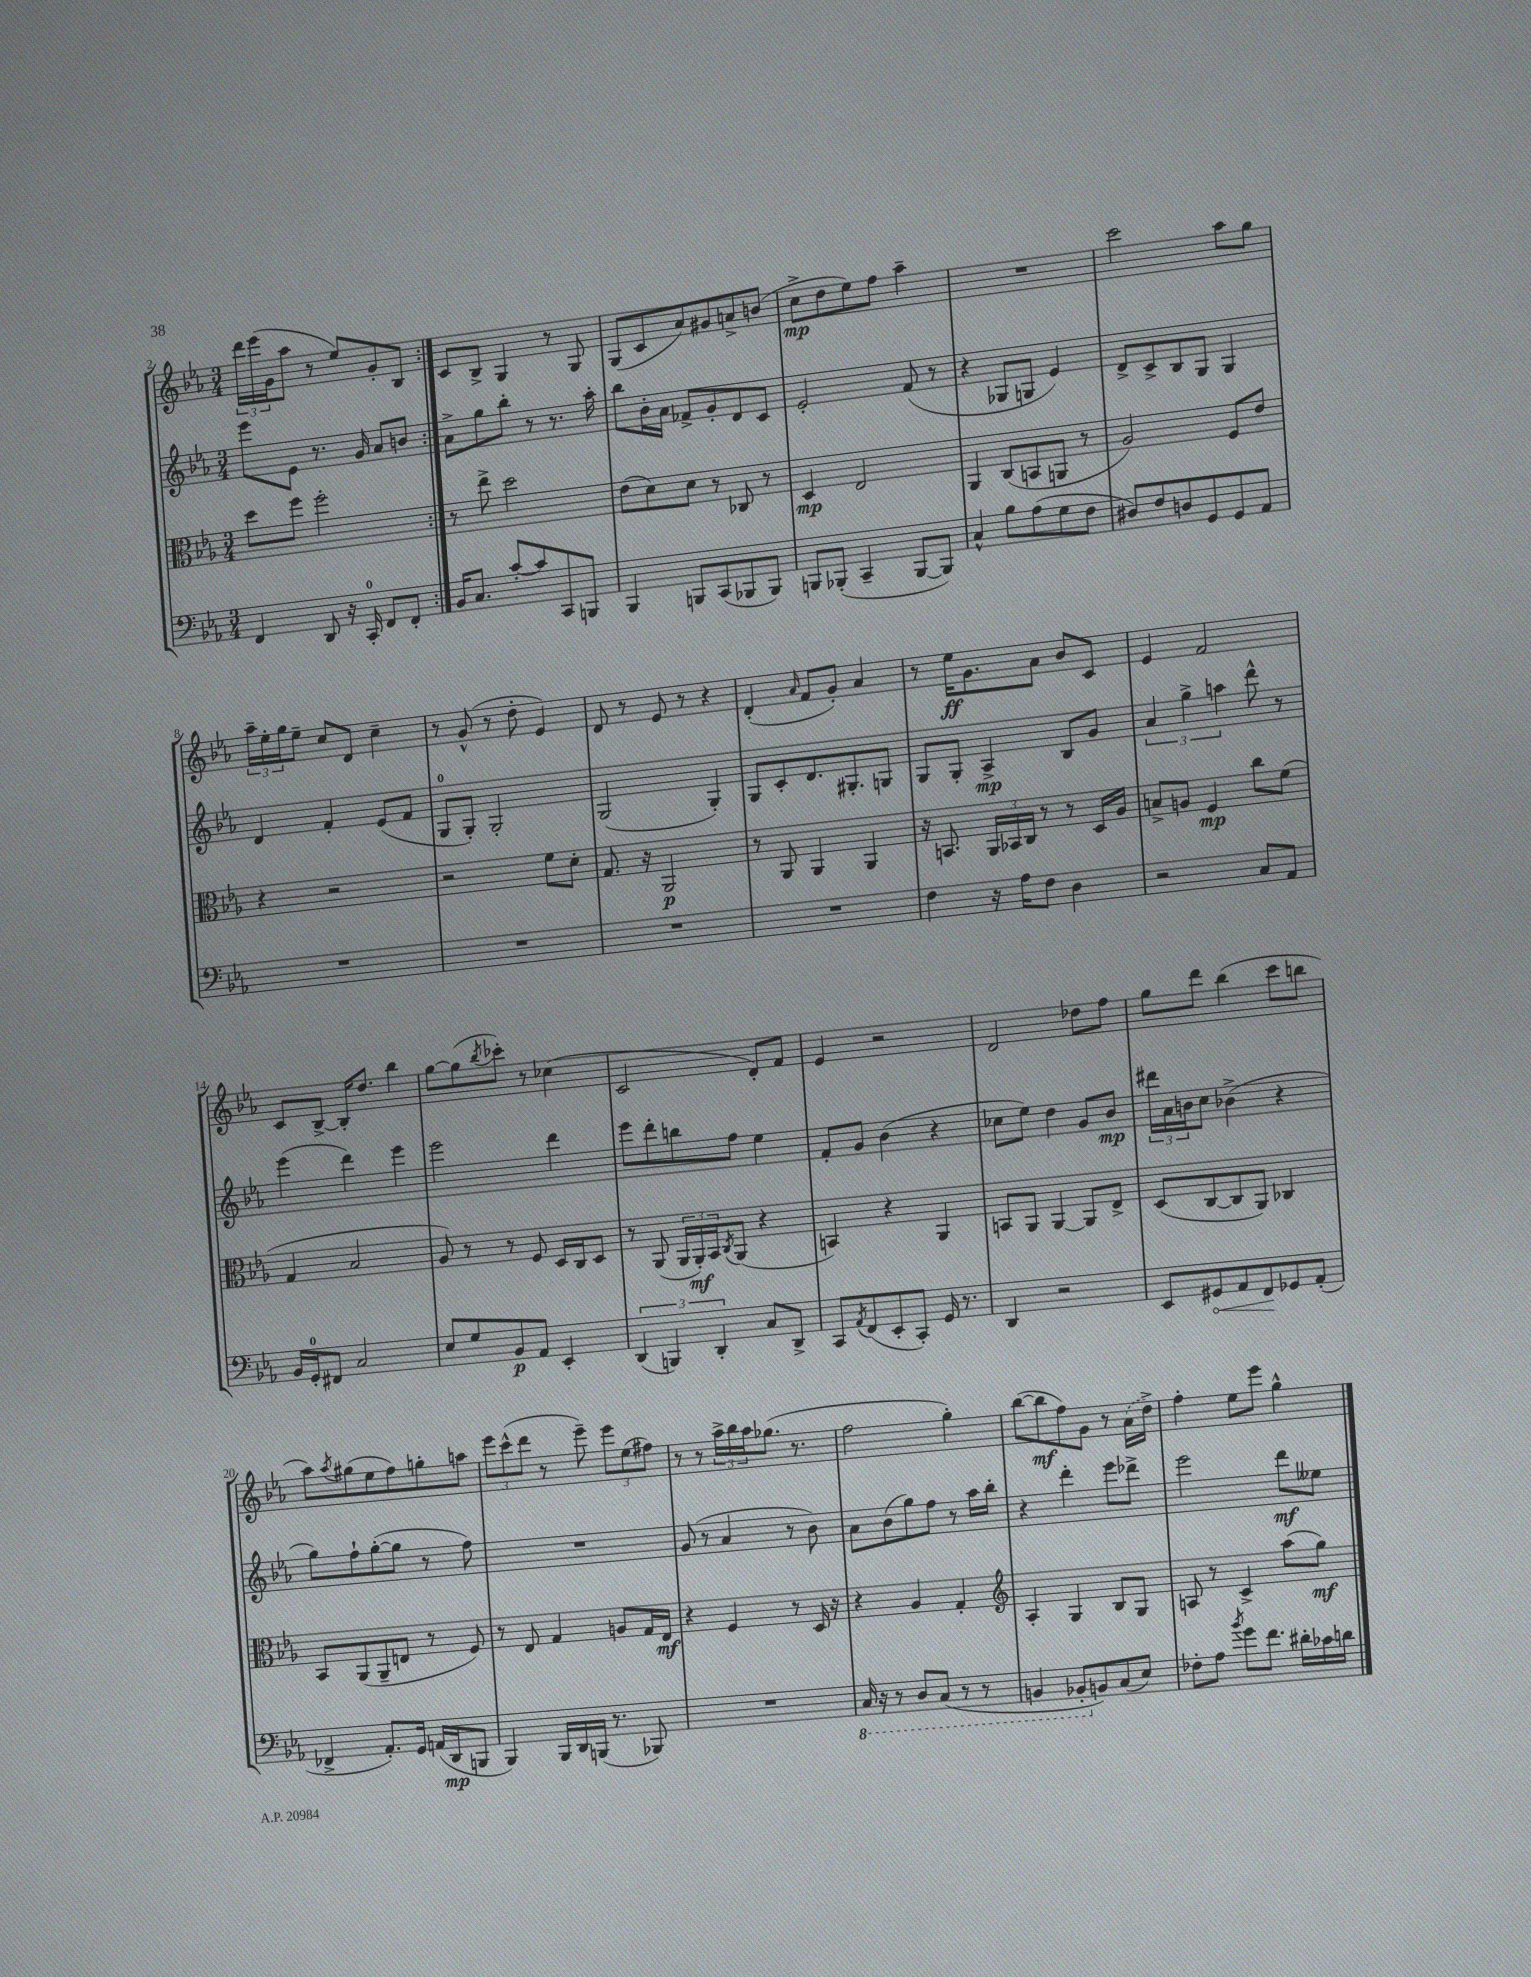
<<
\new StaffGroup <<
\new Staff = "s0" {
    \clef treble \key ees \major \numericTimeSignature \time 3/4
    \repeat volta 2 { \tuplet 3/2 { d'''16 ees'''16( g'16 } aes''8 r8 ees''8) g'8-. bes8 | }
    c'8 bes8-> g4 r8 g8 |
    g8( c'8 aes'8) gis'8 a'8-> b'8( |
    c''8->\mp d''8 ees''8) f''8 aes''4-- |
    R2. |
    c'''2 aes''8 g''8 |
    \tuplet 3/2 { aes''16-- ees''16-. g''16 } ees''8-- c''8 d'8 c''4-- |
    r8 g'8-^( r8 d''8-. ees'4) |
    d'8 r8 ees'8 r8 r4 |
    d'4-.( \grace { aes'16 } f'8 g'8-.) aes'4 |
    r8 ees''16\ff g'8. aes'8 bes'8 c'8 |
    ees'4 f'2 |
    c'8 bes8~-> bes16-. d''8. bes''4 |
    g''8~ g''8( \acciaccatura { bes''8 } ces'''8-.) r8 ces''4( |
    c'2 d'8-.) f'8 |
    ees'4 r2 |
    d'2 des''8 f''8 |
    g''8 d'''8 bes''4( c'''8 b''8 |
    aes''8) \acciaccatura { aes''8 } gis''8( ees''8 f''8) g''8-. a''8 |
    \tuplet 3/2 { ees'''8 c'''8-^( d'''8 } r8 ees'''8--) \tuplet 3/2 { ees'''8 ees''8( fis''8) } |
    r8 r8 \tuplet 3/2 { aes''16-> bes''16 aes''16 } ges''8.( r8. |
    f''2 g''4-.) |
    bes''8~( bes''8\mf f''8) g'8 r8 \once \slurDashed aes'16( d''16->) |
    f''4-. ees''8 ees'''8 g''4-^ \bar "|." |
}
\new Staff = "s1" {
    \clef treble \key ees \major \numericTimeSignature \time 3/4
    \repeat volta 2 { ees'''8 ees'8 r8. g'16 aes'8 b'8 | }
    aes'8-> g''8 bes''8-. r8 r8. aes''16-. |
    bes''8 bes'16-. aes'16 fes'8-> g'8-. d'8 c'8 |
    ees'2-. f'8( r8 |
    r4 ges8 g8 ees'4) |
    d'8-> c'8-> bes8 g8 g4 |
    d'4 f'4-. ees'8( f'8 |
    g8-0 g8-.) g2-. |
    g2( g4-.) |
    g8 c'8-. d'8. gis8.-. g8 |
    g8 g8-. aes4->\mp bes8 g'8 |
    \tuplet 3/2 { aes'4 g''4-> a''4 } d'''8-^ r8 |
    ees'''4( d'''4) ees'''4 |
    ees'''2 d'''4 |
    ees'''8 d'''8-. b''8 f''8 ees''4 |
    f'8-. g'8 bes'4( r4 |
    ces''8 ees''8) d''4 g'8 bes'8\mp |
    \tuplet 3/2 { dis'''16 aes'16 b'16 } c''8 bes'4->( r4 |
    g''8) f''8-! g''8~-.( g''8 r8 f''8) |
    R2. |
    g'8( r8 aes'4 r8 bes'8) |
    aes'8 bes'8( g''8) f''8 r8 aes''16 bes''16-. |
    r4 d'''4-. ees'''8 des'''8-> |
    ees'''2 d'''8\mf eeses''8 \bar "|." |
}
\new Staff = "s2" {
    \clef alto \key ees \major \numericTimeSignature \time 3/4
    \repeat volta 2 { d''8 f''8 f''2-. | }
    r8 ees''8-> d''2 |
    ees'8( d'8) d'8 r8 ces8 r8 |
    d4\mp ees2 |
    aes,4 c8( b,8 a,8 r8 |
    aes2) f8 ees'8 |
    r4 r2 |
    r2 f'8 d'8-. |
    g8. r16 aes,2\p |
    r8 aes,8 aes,4 aes,4 |
    r16 b,8. \tuplet 3/2 { aes,16 bes,16 c16 } r8 r8 d16 aes16 |
    b8-> a8 f4\mp c''8 f'8( |
    g4 bes2 |
    aes8) r8 r8 f8 d16 c16 d8 |
    r8 aes,8( \tuplet 3/2 { aes,16 aes,16-.\mf) bes,16 } \acciaccatura { c8 } aes,8( r4 |
    b,4) r4 aes,4 |
    b,8 aes,8 aes,4~ aes,8 ees8-> |
    d8( c8~ c8 aes,8) ces4 |
    bes,8 aes,8( aes,8-- e8 r8 f8) |
    r8 ees8 g4 a8 g16 ees16\mf |
    r4 f4 r8 d16 r16 |
    r4 aes4 g4-. |
    \clef treble aes4-. g4 bes8 g8 |
    a8 r8 c'4-> aes''8( g''8\mf) \bar "|." |
}
\new Staff = "s3" {
    \clef bass \key ees \major \numericTimeSignature \time 3/4
    \repeat volta 2 { f,4 d,8 r16 c,16-0-. f,8 f,8-. | }
    bes,16 c8. c'8~-. c'8 c,8 b,,8 |
    bes,,4 b,,8 c,8( bes,,8 bes,,8) |
    b,,8 bes,,8-.( c,4-- bes,,8~ bes,,8) |
    c4-^ bes8 aes8( g8 f8 |
    dis8) f8 d8 g,8 g,8 aes,8 |
    R2. |
    R2. |
    R2. |
    R2. |
    f4 r16 aes16 f8 d4 |
    r2 c8 aes,8 |
    bes,16 g,16-0-. fis,8 c2 |
    ees8 g8 bes,8\p aes,8 ees,4-. |
    \tuplet 3/2 { d,4( b,,4) d,4-. } c8 d,8-> |
    c,8 \acciaccatura { aes,8 } f,8( ees,8-. c,8-.) g,16 r8. |
    d,4 r2 |
    ees,8 \once \override Hairpin.circled-tip = ##t gis,8\< aes,8 f,8\! ges,8 aes,8-.( |
    fes,4-> aes,8.-.) g,16 a,16( d,16\mp b,,8 |
    bes,,4) bes,,16 d,16 b,,16( r8. bes,,8) |
    R2. |
    \ottava #-1 c,16 r16 r8 d,8 c,8( r8 r8 |
    b,,4 bes,,8-. \ottava #0 b,8) c8( ees8) |
    fes8-. aes8 \acciaccatura { bes'8 } g'8 f'8. dis'16-. ces'16 d'16 \bar "|." |
}
>>
>>
\layout { \context { \Score currentBarNumber = #2 } }
